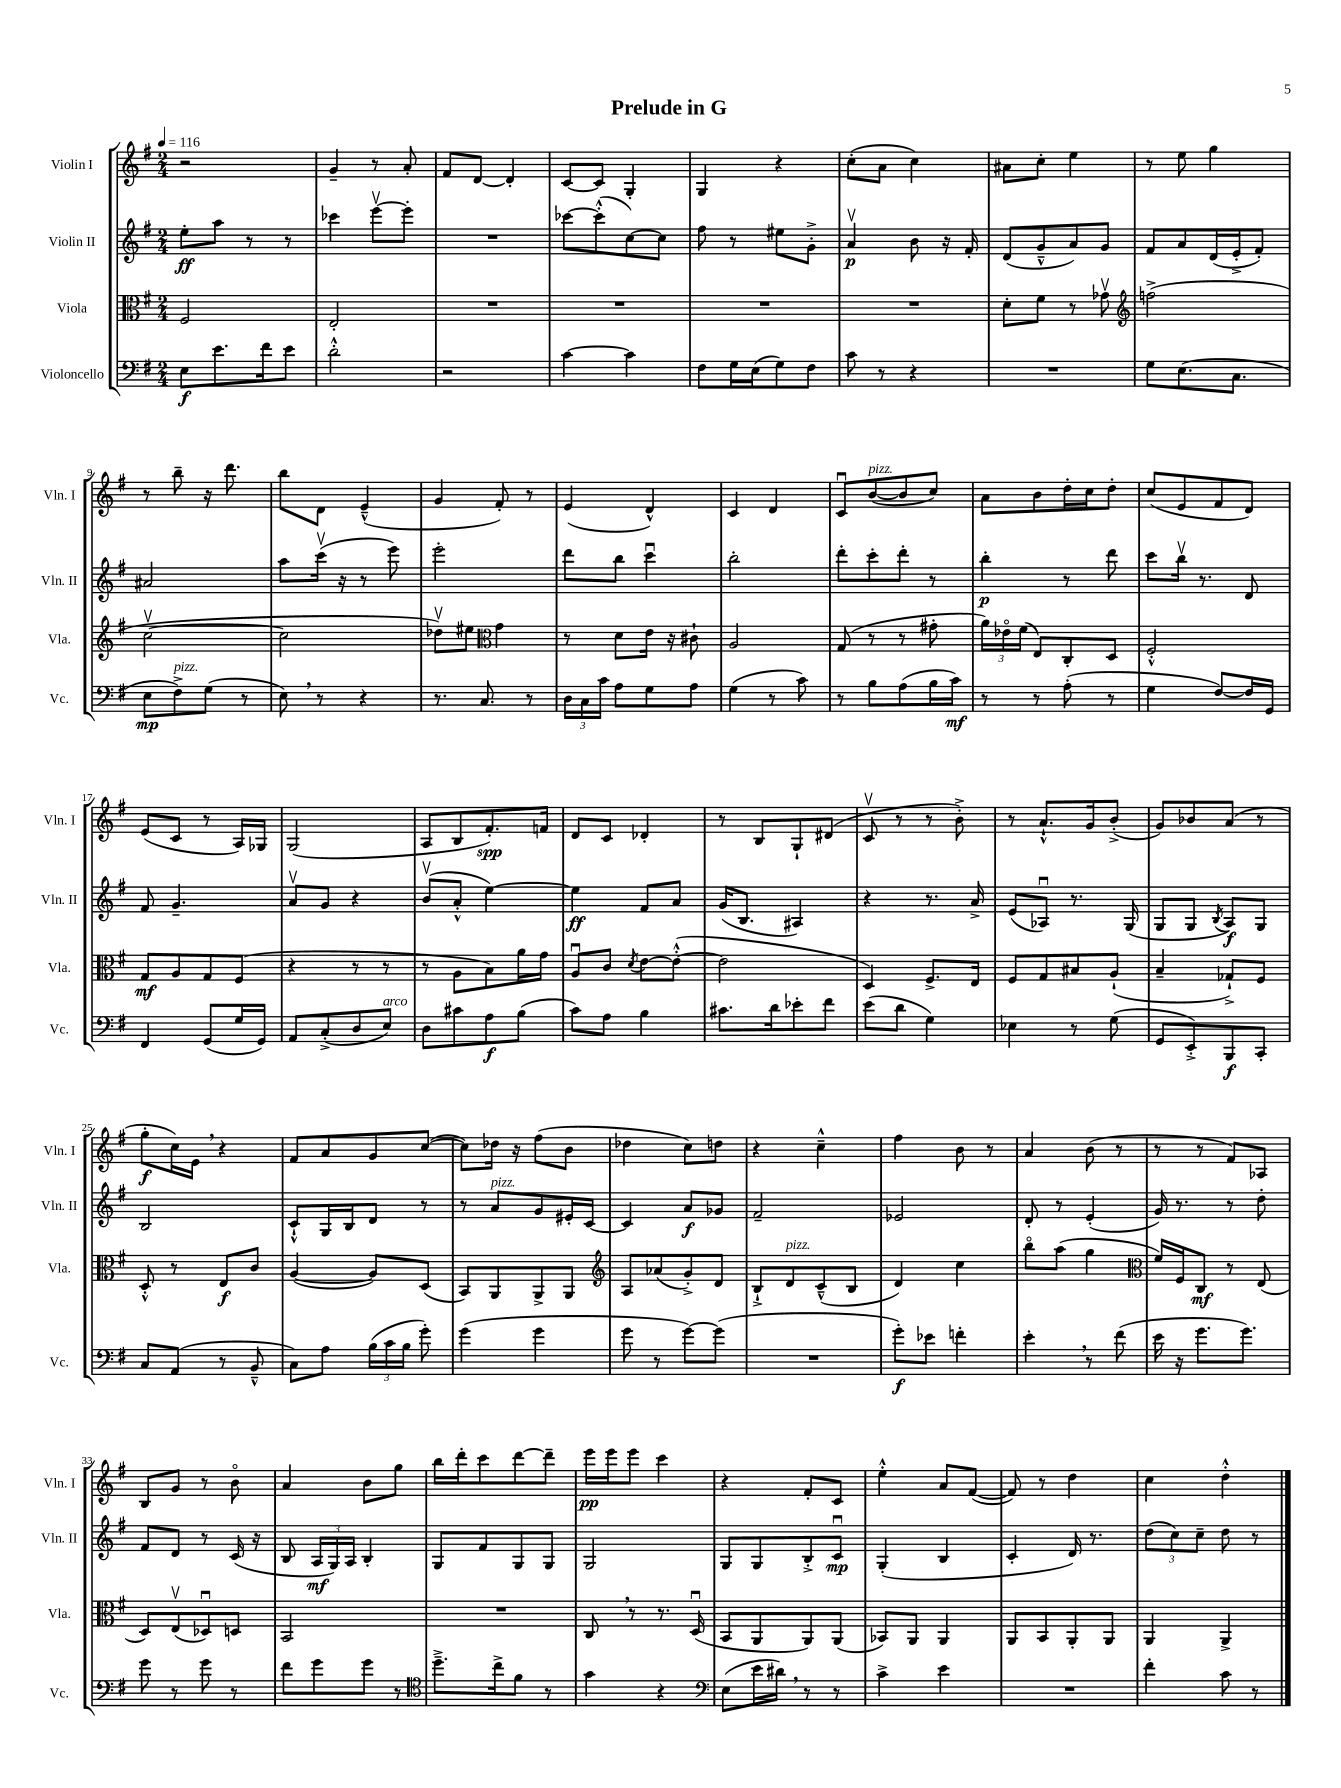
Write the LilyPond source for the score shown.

\header { title = "Prelude in G" }
<<
\new StaffGroup <<
\new Staff = "s0" \with { instrumentName = "Violin I" shortInstrumentName = "Vln. I" } {
    \clef treble \key g \major \numericTimeSignature \time 2/4 \tempo 4 = 116
    \autoBeamOff r2 |
    g'4-- r8 a'8-. |
    fis'8[ d'8]~ d'4-. |
    c'8[~ c'8] g4-. |
    g4 r4 |
    c''8[-.( a'8] c''4) |
    ais'8[ c''8]-. e''4 |
    r8 e''8 g''4 |
    r8 b''8-- r16 d'''8. |
    b''8[ d'8] e'4---^( |
    g'4 fis'8-.) r8 |
    e'4( d'4-^) |
    c'4 d'4 |
    c'8[\downbow b'8~^\markup { \italic "pizz." }( b'8 c''8]) |
    a'8[ b'8 d''16-. c''16 d''8]-. |
    c''8[( e'8 fis'8 d'8]) |
    e'8[( c'8] r8 a16[) ges16] |
    g2( |
    a8[ b8 fis'8.-.\spp) f'16] |
    d'8[ c'8] des'4-. |
    r8 b8[ g8-! dis'8]( |
    c'8\upbow r8 r8 b'8-.->) |
    r8 a'8.[-!-^ g'16 b'8]-.->( |
    g'8[) bes'8 a'8]( r8 |
    g''8[-.\f c''16) e'16] \breathe r4 |
    fis'8[ a'8 g'8 c''8]~( |
    c''8[) des''16] r16 fis''8[( b'8] |
    des''4 c''8[) d''8] |
    r4 c''4---^ |
    fis''4 b'8 r8 |
    a'4 b'8( r8 |
    r8 r8 fis'8[) aes8] |
    b8[ g'8] r8 b'8\flageolet |
    a'4 b'8[ g''8] |
    b''16[ d'''16-. c'''8 d'''8~ d'''8]-- |
    e'''16[\pp e'''16 e'''8] c'''4 |
    r4 fis'8[-. c'8] |
    e''4-.-^ a'8[ fis'8]~( |
    fis'8) r8 d''4 |
    c''4 d''4-.-^ \bar "|." |
}
\new Staff = "s1" \with { instrumentName = "Violin II" shortInstrumentName = "Vln. II" } {
    \clef treble \key g \major \numericTimeSignature \time 2/4
    \autoBeamOff e''8[-.\ff a''8] r8 r8 |
    ces'''4 e'''8[~\upbow e'''8]-. |
    R2 |
    ces'''8[~ ces'''8-.-^( c''8~) c''8] |
    fis''8 r8 eis''8[ g'8]-.-> |
    a'4\upbow\p b'8 r16 fis'16-. |
    d'8[( g'8---^ a'8) g'8] |
    fis'8[ a'8 d'16( e'16-.-> fis'8]-.) |
    ais'2 |
    a''8[ c'''16]\upbow( r16 r8 e'''8) |
    e'''2-. |
    d'''8[ b''8] c'''4\downbow |
    b''2-. |
    d'''8[-. c'''8-. d'''8]-. r8 |
    b''4-.\p r8 d'''8 |
    c'''8[ b''16]\upbow r8. d'8 |
    fis'8 g'4.-- |
    a'8[\upbow g'8] r4 |
    b'8[\upbow( a'8]-.-^ e''4~) |
    e''4\ff fis'8[ a'8] |
    g'16[( b8.] ais4) |
    r4 r8. a'16-> |
    e'8[( aes8]\downbow) r8. g16( |
    g8[ g8] \acciaccatura { b8 } a8[\f) g8] |
    b2 |
    c'8[-!-^ g16 b16 d'8] r8 |
    r8 a'8[^\markup { \italic "pizz." } g'8 eis'16-. c'16]~ |
    c'4 a'8[\f ges'8] |
    fis'2-- |
    ees'2 |
    d'8-. r8 e'4-.( |
    g'16) r8. r8 d''8-. |
    fis'8[ d'8] r8 c'16( r16 |
    b8 \tuplet 3/2 { a16[\mf g16) a16] } b4-. |
    g8[ fis'8 g8 g8] |
    g2 |
    g8[ g8 b8-.-> c'8]\downbow\mp |
    g4-.( b4 |
    c'4-. d'16) r8. |
    \tuplet 3/2 { d''8[( c''8) c''8]-- } d''8 r8 \bar "|." |
}
\new Staff = "s2" \with { instrumentName = "Viola" shortInstrumentName = "Vla." } {
    \clef alto \key g \major \numericTimeSignature \time 2/4
    \autoBeamOff fis2 |
    e2-. |
    R2 |
    R2 |
    R2 |
    R2 |
    d'8[-. fis'8] r8 ges'8\upbow |
    \clef treble f''2->( |
    c''2~\upbow |
    c''2 |
    des''8[\upbow) eis''8] \clef alto g'4 |
    r8 d'8[ e'16] r16 cis'8-! |
    a2 |
    g8( r8 r8 gis'8-. |
    \tuplet 3/2 { a'16[) ees'16\flageolet fis'16]( } e8[) c8-. d8] |
    fis2-.-^ |
    g8[\mf a8 g8 fis8]( |
    r4 r8 r8 |
    r8 a8[ b8) a'16 g'16] |
    a8[\downbow c'8] \acciaccatura { d'8 } e'8[~ e'8]~-.-^( |
    e'2 |
    d4) fis8.[-> e16] |
    fis8[ g8 bis8 a8]-!( |
    b4-- ges8[-!->) fis8] |
    d8-.-^ r8 e8[\f c'8] |
    a4~( a8[) d8]( |
    b,8[) a,8 a,8-> a,8] |
    \clef treble a8[ aes'8( g'8-.->) d'8] |
    b8[-!-> d'8^\markup { \italic "pizz." } c'8---^( b8] |
    d'4) c''4 |
    b''8[\flageolet a''8]( g''4 |
    \clef alto fis'16[) fis16 c8]\mf r8 e8( |
    d8[) e8\upbow( des8\downbow) d8] |
    b,2 |
    R2 |
    c8 \breathe r8 r8. d16\downbow( |
    b,8[ a,8 a,8) a,8]( |
    bes,8[) a,8] a,4 |
    a,8[ b,8 a,8-. a,8] |
    a,4 a,4-> \bar "|." |
}
\new Staff = "s3" \with { instrumentName = "Violoncello" shortInstrumentName = "Vc." } {
    \clef bass \key g \major \numericTimeSignature \time 2/4
    \autoBeamOff e8[\f e'8. fis'16 e'8] |
    d'2-.-^ |
    r2 |
    c'4~ c'4 |
    fis8[ g16 e16( g8) fis8] |
    c'8 r8 r4 |
    R2 |
    g8[ e8.( c8.] |
    e8[\mp fis8->^\markup { \italic "pizz." }) g8]( r8 |
    e8) \breathe r8 r4 |
    r8. c8. r8 |
    \tuplet 3/2 { d16[ c16 c'16] } a8[ g8 a8] |
    g4( r8 c'8) |
    r8 b8[ a8( b16 c'16]\mf) |
    r8 r8 a8-.( r8 |
    g4 fis8[~) fis16 g,16] |
    fis,4 g,8[( g16 g,16]) |
    a,8[ c8-.->( d8 e8]^\markup { \italic "arco" }) |
    d8[ cis'8 a8\f b8]( |
    c'8[) a8] b4 |
    cis'8.[ d'16 ees'8-. fis'8] |
    e'8[( d'8] g4) |
    ees4 r8 g8( |
    g,8[ e,8-.->) b,,8\f c,8]-. |
    c8[ a,8]( r8 b,8---^ |
    c8[) a8] \tuplet 3/2 { b16[( c'16 b16] } g'8-.) |
    g'4( g'4 |
    g'8 r8 g'8[~) g'8]( |
    R2 |
    g'8[-.\f) ees'8] f'4-. |
    e'4-. \breathe r8 fis'8( |
    e'16 r16 g'8.[ g'8.]) |
    g'8 r8 g'8 r8 |
    fis'8[ g'8 g'8] r8 |
    \clef tenor d''8.[---> c''16-> fis'8] r8 |
    g'4 r4 |
    \clef bass e8[( e'16 dis'16]) \breathe r8 r8 |
    c'4-> e'4 |
    R2 |
    fis'4-. c'8 r8 \bar "|." |
}
>>
>>
